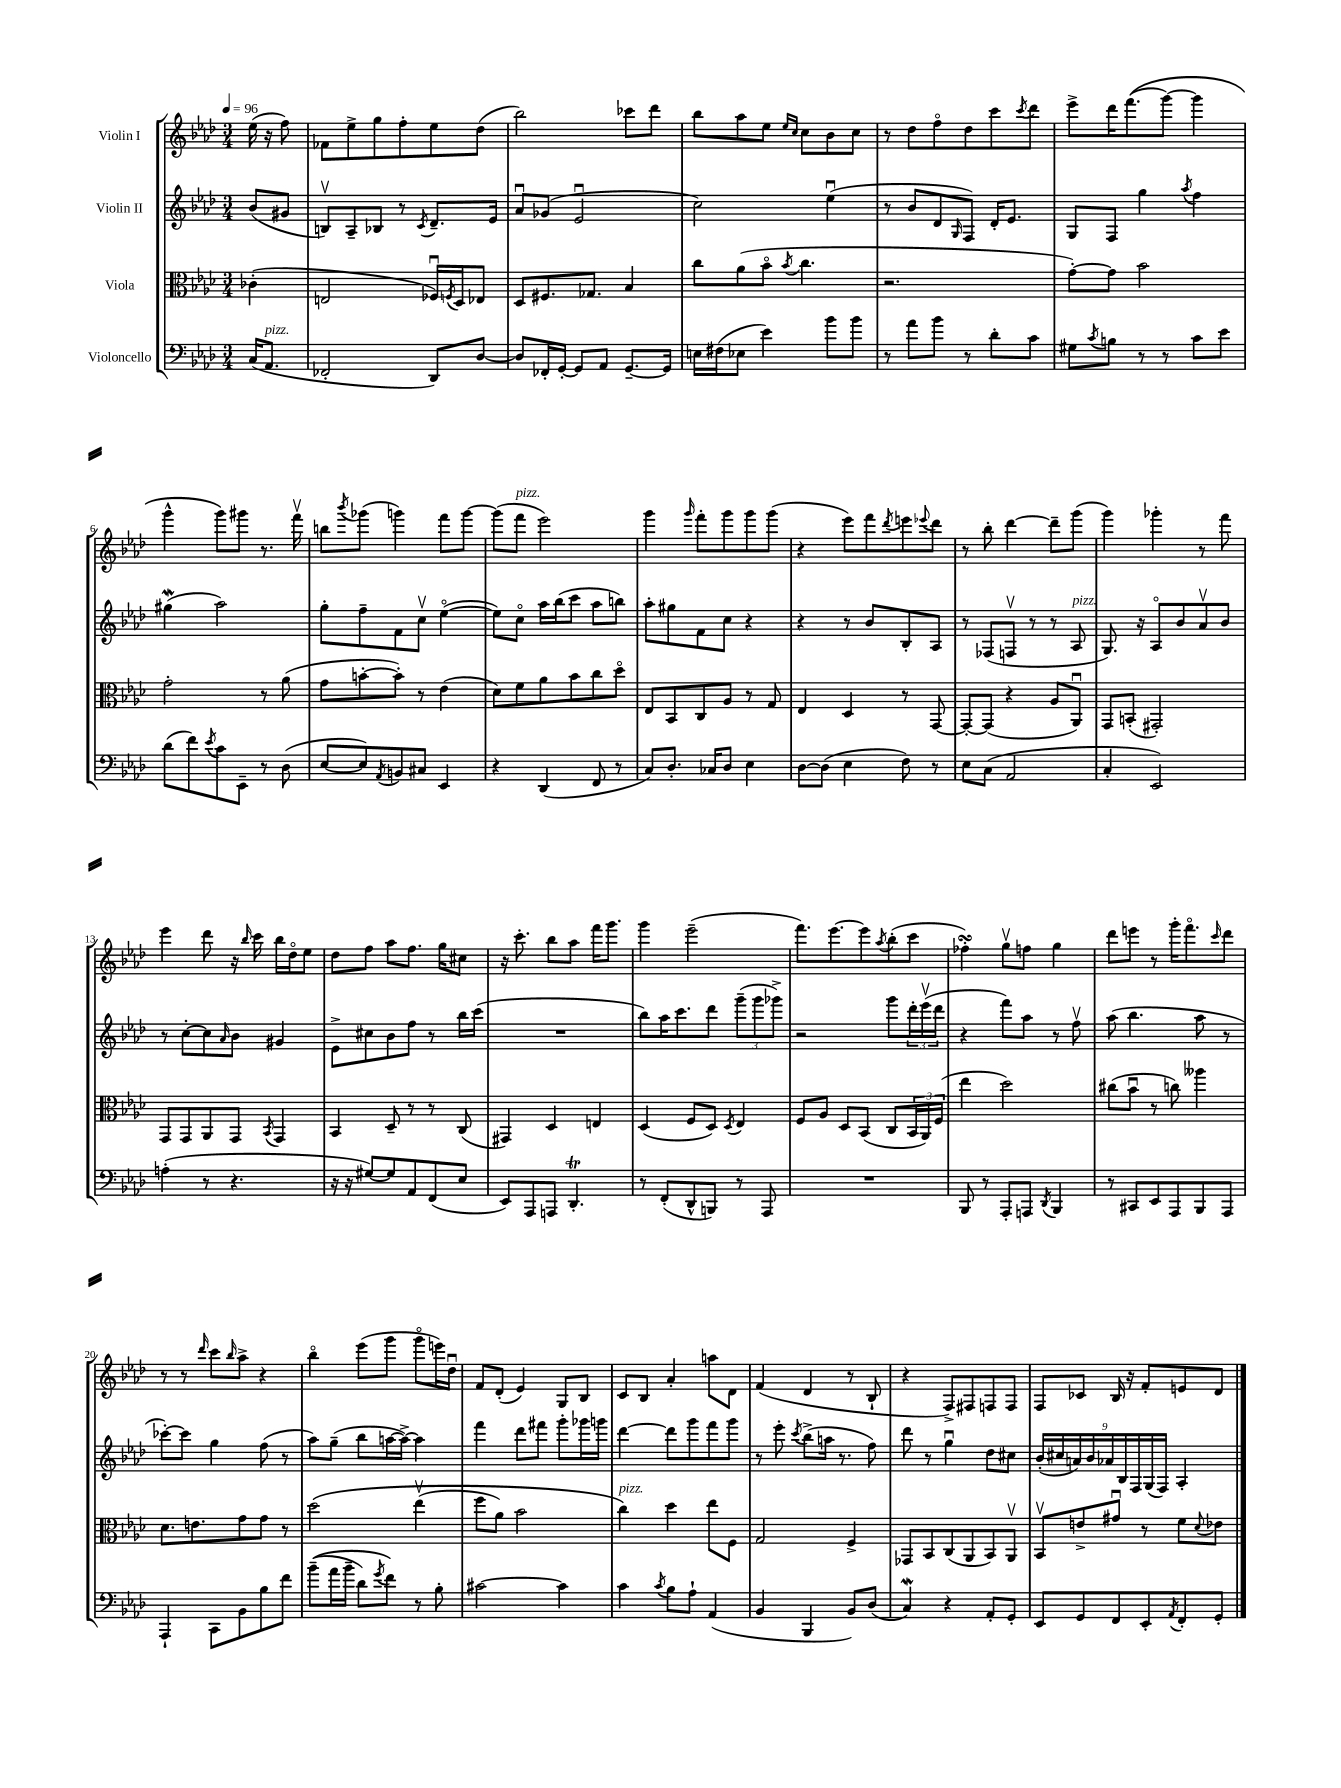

**kern	**kern	**kern	**kern
*staff4	*staff3	*staff2	*staff1
*clefF4	*clefC3	*clefG2	*clefG2
*k[b-e-a-d-]	*k[b-e-a-d-]	*k[b-e-a-d-]	*k[b-e-a-d-]
*M3/4	*M3/4	*M3/4	*M3/4
*MM96	*MM96	*MM96	*MM96
(16C/LK	(4c-'\	(8b-/L	(16ee-\
8.AA-/J	.	.	16r
.	.	8g#/J	8ff\)
=	=	=	=
2FF-'/	2E/	8Bv/L)	8f-\L
.	.	8A-~/	8ee-^\
.	.	8B-/J	8gg\
.	.	8r	8ff'\
.	.	8qc/	.
8DD-/L)	16F-u/LL)	8.d-~/L	8ee-\
.	8qF/	.	.
.	16D-/J	.	.
[8D-/J	8E-/J	.	(8dd-\J
.	.	16e-/Jk	.
=	=	=	=
8D-/]L	8D-/L	8a-u/L	2bb-\)
16FF-'/L	8.F#/	(8g-/J	.
[16GG'/JJ	.	.	.
8GG/]L	.	2e-u/	.
.	8.G-/J	.	.
8AA-/J	.	.	.
[8.GG~/L	4B-/	.	8ccc-\L
.	.	.	8ddd-\J
16GG/]Jk	.	.	.
=	=	=	=
16E\LL	8cc\L	2cc\)	8bb-\L
(16F#\J	.	.	.
8E-\J	(8a-\	.	8aa-\
4e-\)	8b-o\J	.	8ee-\J
.	.	.	16qqee-/LL
.	8qb-/	.	16qqcc/JJ
.	4.cc\	.	8cc\L
8b-\L	.	(4ee-u\	8b-\
8b-\J	.	.	8cc\J
=	=	=	=
8r	2.r	8r	8r
8a-\L	.	8b-/L	8dd-\L
8b-\J	.	8d-/	8ffo\
.	.	16qqG/	.
8r	.	8F/J)	8dd-\
8d-'\L	.	16d-'/LK	8ccc\
.	.	8.e-/J	.
.	.	.	8qccc/
8c\J	.	.	8ddd-\J
=	=	=	=
8G#\L	[8g'\L)	8G/L	8eee-^\L
8qc/	.	.	.
8B\J	8g\]J	8F/J	16ddd-\K
.	.	.	&((8.fff\
8r	2b-\	4gg\	.
8r	.	.	[8ggg\J)
.	.	8qaa-/	.
8c\L	.	4ff\	4ggg\]
8e-\J	.	.	.
=	=	=	=
(8d-\L	2g'\	(4gg#\	4ggg^^\
8f\)	.	.	.
8qe-/	.	.	.
8c\	.	2aa-\)	8ggg\L&)
8EE-~\J	.	.	8ggg#\J
8r	8r	.	8.r
(8D-\	(8a-\	.	.
.	.	.	16fffv\
=	=	=	=
[8E-/L	8g\L	8gg'\L	8bb\L
.	.	.	8qbbb-/
8E-/])	[8b'\	8ff~\	(8ggg-\J
8qAA-/	.	.	.
8BB/	8b'\]J)	8f\	4ggg\)
8C#/J	8r	8ccv\J	.
4EE-/	(4e-\	([4ee-o\	8fff\L
.	.	.	[8ggg\J
=	=	=	=
4r	8d-\L)	8ee-\]L)	(8ggg\]L
.	8f\	8cco\J	8fff\J
(4DD-/	8a-\	16aa-\LL	2eee-\)
.	.	(16bb-\J	.
.	8b-\	8ccc\J	.
8FF/	8cc\	8aa-\L	.
8r	8dd-o\J	8bb\J)	.
=	=	=	=
8C/L)	8E-/L	8aa-'\L	4ggg\
8.D-'/J	8BB-/	8gg#\	.
.	.	.	16qqggg/
.	8C/	8f\	8fff'\L
16C-/LK	.	.	.
8D-/J	8A-/J	8cc\J	8ggg\
4E-\	8r	4r	8ggg\
.	8G/	.	(8ggg\J
=	=	=	=
[8D-\L	4E-/	4r	4r
(8D-\]J	.	.	.
4E-\	4D-/	8r	8eee-\L)
.	.	8b-/L	8fff\
.	.	.	8qddd-/
8F\)	8r	8B-'/	8eee\
.	.	.	8qqeee-/
8r	[8GG/	8A-/J	8ddd-\J
=	=	=	=
8E-\L	8GG'/_L	8r	8r
(8C\J	(8GG/]J	(8F-/L	8bb-'\
2AA-/	4r	8Fv/J	[4ddd-\
.	.	8r	.
.	8A-/L	8r	8ddd-~\]L
.	8AA-u/J)	8A-/	(8ggg\J
=	=	=	=
4C'/	8GG/L	8.G/)	4ggg\)
.	(8BB'/J	.	.
.	.	16r	.
2EE-/)	2GG#'/)	8A-o/L	4ggg-'\
.	.	8b-/	.
.	.	8a-v/	8r
.	.	8b-/J	8fff\
=	=	=	=
(4A'\	8GG/L	8r	4eee-\
.	8GG/	[8cc'\L	.
8r	8AA-/	8cc\]	8ddd-\
.	.	16qqa-/	.
4.r	8GG/J	8b-\J	16r
.	.	.	16qqbb-/
.	.	.	16ccc\
.	8qBB-/	.	.
.	4GG/	4g#/	16bb-\LL
.	.	.	16dd-o\J
.	.	.	8ee-\J
=	=	=	=
16r	4BB-/	8e-^\L	8dd-\L
16r	.	.	.
[8G#/L)	.	8cc#\	8ff\J
8G#/]	8D-~/	8b-\	8aa-\L
8AA-/	8r	8ff\J	8.ff\J
(8FF/	8r	8r	.
.	.	.	16gg\LK
8E-/J	(8C/	16bb-\LL	8cc#\J
.	.	(16ccc\JJ	.
=	=	=	=
8EE-/L)	4GG#/)	2.r	16r
.	.	.	8.ccc'\
8AAA-/	.	.	.
8AAA/J	4D-/	.	8bb-\L
4.DD-'/	.	.	8aa-\J
.	4E/	.	16fff\LK
.	.	.	8.ggg\J
=	=	=	=
8r	(4D-/	8bb-\L)	4ggg\
(8FF'/L	.	16aa-\K	.
.	.	8.ccc\	.
8DD-^^/	8F/L	.	(2eee-~\
8BBB/J)	8D-/J)	8ddd-\J	.
.	8qD-/	.	.
8r	4E-/	(12ggg~\L	.
.	.	12ggg\	.
8AAA-/	.	.	.
.	.	12ggg-^\J)	.
=	=	=	=
2.r	8F/L	2r	8.fff\L)
.	8A-/J	.	.
.	.	.	[8.eee-\
.	8D-/L	.	.
.	(8BB-/J	.	8eee-\]
.	.	.	8qaa-/
.	8C/L	8ggg\L	(8bb-'\
.	24BB-/L	24ddd-'\L	8ccc\J
.	24AA-/)	(24eee-v\	.
.	(24F/JJ	24ddd-\JJ	.
=	=	=	=
8BBB-/	4ee-\	4r	4ff-'\)
8r	.	.	.
8AAA-'/L	2dd-\)	8fff\L)	8ggv\L
8AAA/J	.	8aa-\J	8ff\J
8qDD-/	.	.	.
4BBB-/	.	8r	4gg\
.	.	8ffv\	.
=	=	=	=
8r	(8cc#\L	(8aa-\	8ddd-\L
8CC#/L	8b-u\J	4.bb-\	8eee\J
8EE-/	8r	.	8r
8AAA-/	8cc\)	.	16ggg'\LK
.	.	.	8.fffo\
8BBB-/	4aa--\	8aa-\	.
.	.	.	16qqccc/
8AAA-/J	.	8r	8ddd-\J
=	=	=	=
4AAA-`/	8.d-\L	[8ccc-'\L)	8r
.	.	8ccc-\]J	8r
.	8.e\	.	.
.	.	.	16qqddd-/
8CC\L	.	4gg\	8ccc\L
.	.	.	16qqbb-/
8BB-\	8g\	.	8aa-^\J
8B-\	8g\J	(8ff\	4r
8f\J	8r	8r	.
=	=	=	=
&((8b-~\L	&(2dd-\	8aa-\L)	4bb-o\
16a-\L	.	(8gg~\J	.
16b-~\JJ	.	.	.
8d-\L)	.	8bb-\L	(8eee-\L
8qg/	.	.	.
8f\J&)	.	[16aa\L	8ggg\J
.	.	16aa^\_JJ)	.
8r	(4ee-v\	4aa\]	8gggo\L
8B-'\	.	.	16eee\L)
.	.	.	16dd-u\JJ
=	=	=	=
[2c#\	8ff\L	4fff\	8f/L
.	8a-\J)	.	(8d-'/J
.	2b-\	8ddd-\L	4e-/)
.	.	8fff#\J	.
4c#\]	.	8ggg'\L	8G/L
.	.	16ggg-\L	8B-/J
.	.	16ggg\JJ	.
=	=	=	=
4c\	4cc\&)	[4ddd-\	8c/L
.	.	.	8B-/J
8qc/	.	.	.
8B-\L	4dd-\	8ddd-\]L	4a-'/
8A-`\J	.	8ggg\	.
(4AA-/	8ee-\L	8fff\	8aa\L
.	8F\J	8ggg\J	8d-\J
=	=	=	=
4BB-/	2G/	8r	(4f/
.	.	8eee-'\	.
.	.	8qccc/	.
4BBB-/	.	(8bb-^\L	4d-/
.	.	16aa\Jk	.
.	.	8.r	.
8BB-/L)	4F^/	.	8r
(8D-/J	.	8ff\)	8B-`/
=	=	=	=
4C/)	8GG-/L	8ddd-\	4r
.	8BB-/	8r	.
4r	(8C/	4ggu\	8F^/L)
.	8AA-/	.	8F#/
8AA-'/L	8BB-/)	8dd-\L	8F/
8GG'/J	8AA-v/J	8cc#\J	8F/J
=	=	=	=
8EE-/L	8BB-v/L	(18b-'/LL	8F/L
.	.	18cc#/	.
.	.	18a/)	.
8GG/	8e^/	.	8c-/J
.	.	18b-/	.
.	.	18a-/	.
8FF/	8g#u/J	.	16B-/
.	.	18B-/	.
.	.	.	16r
.	.	18F/	.
8EE-'/	8r	.	8f'/L
.	.	(18G/	.
.	.	18F/JJ)	.
8qAA-/	.	.	.
8FF'/	8f\L	4A-'/	8e/
.	8qqd-/	.	.
8GG'/J	8e-\J	.	8d-/J
==	==	==	==
*-	*-	*-	*-
